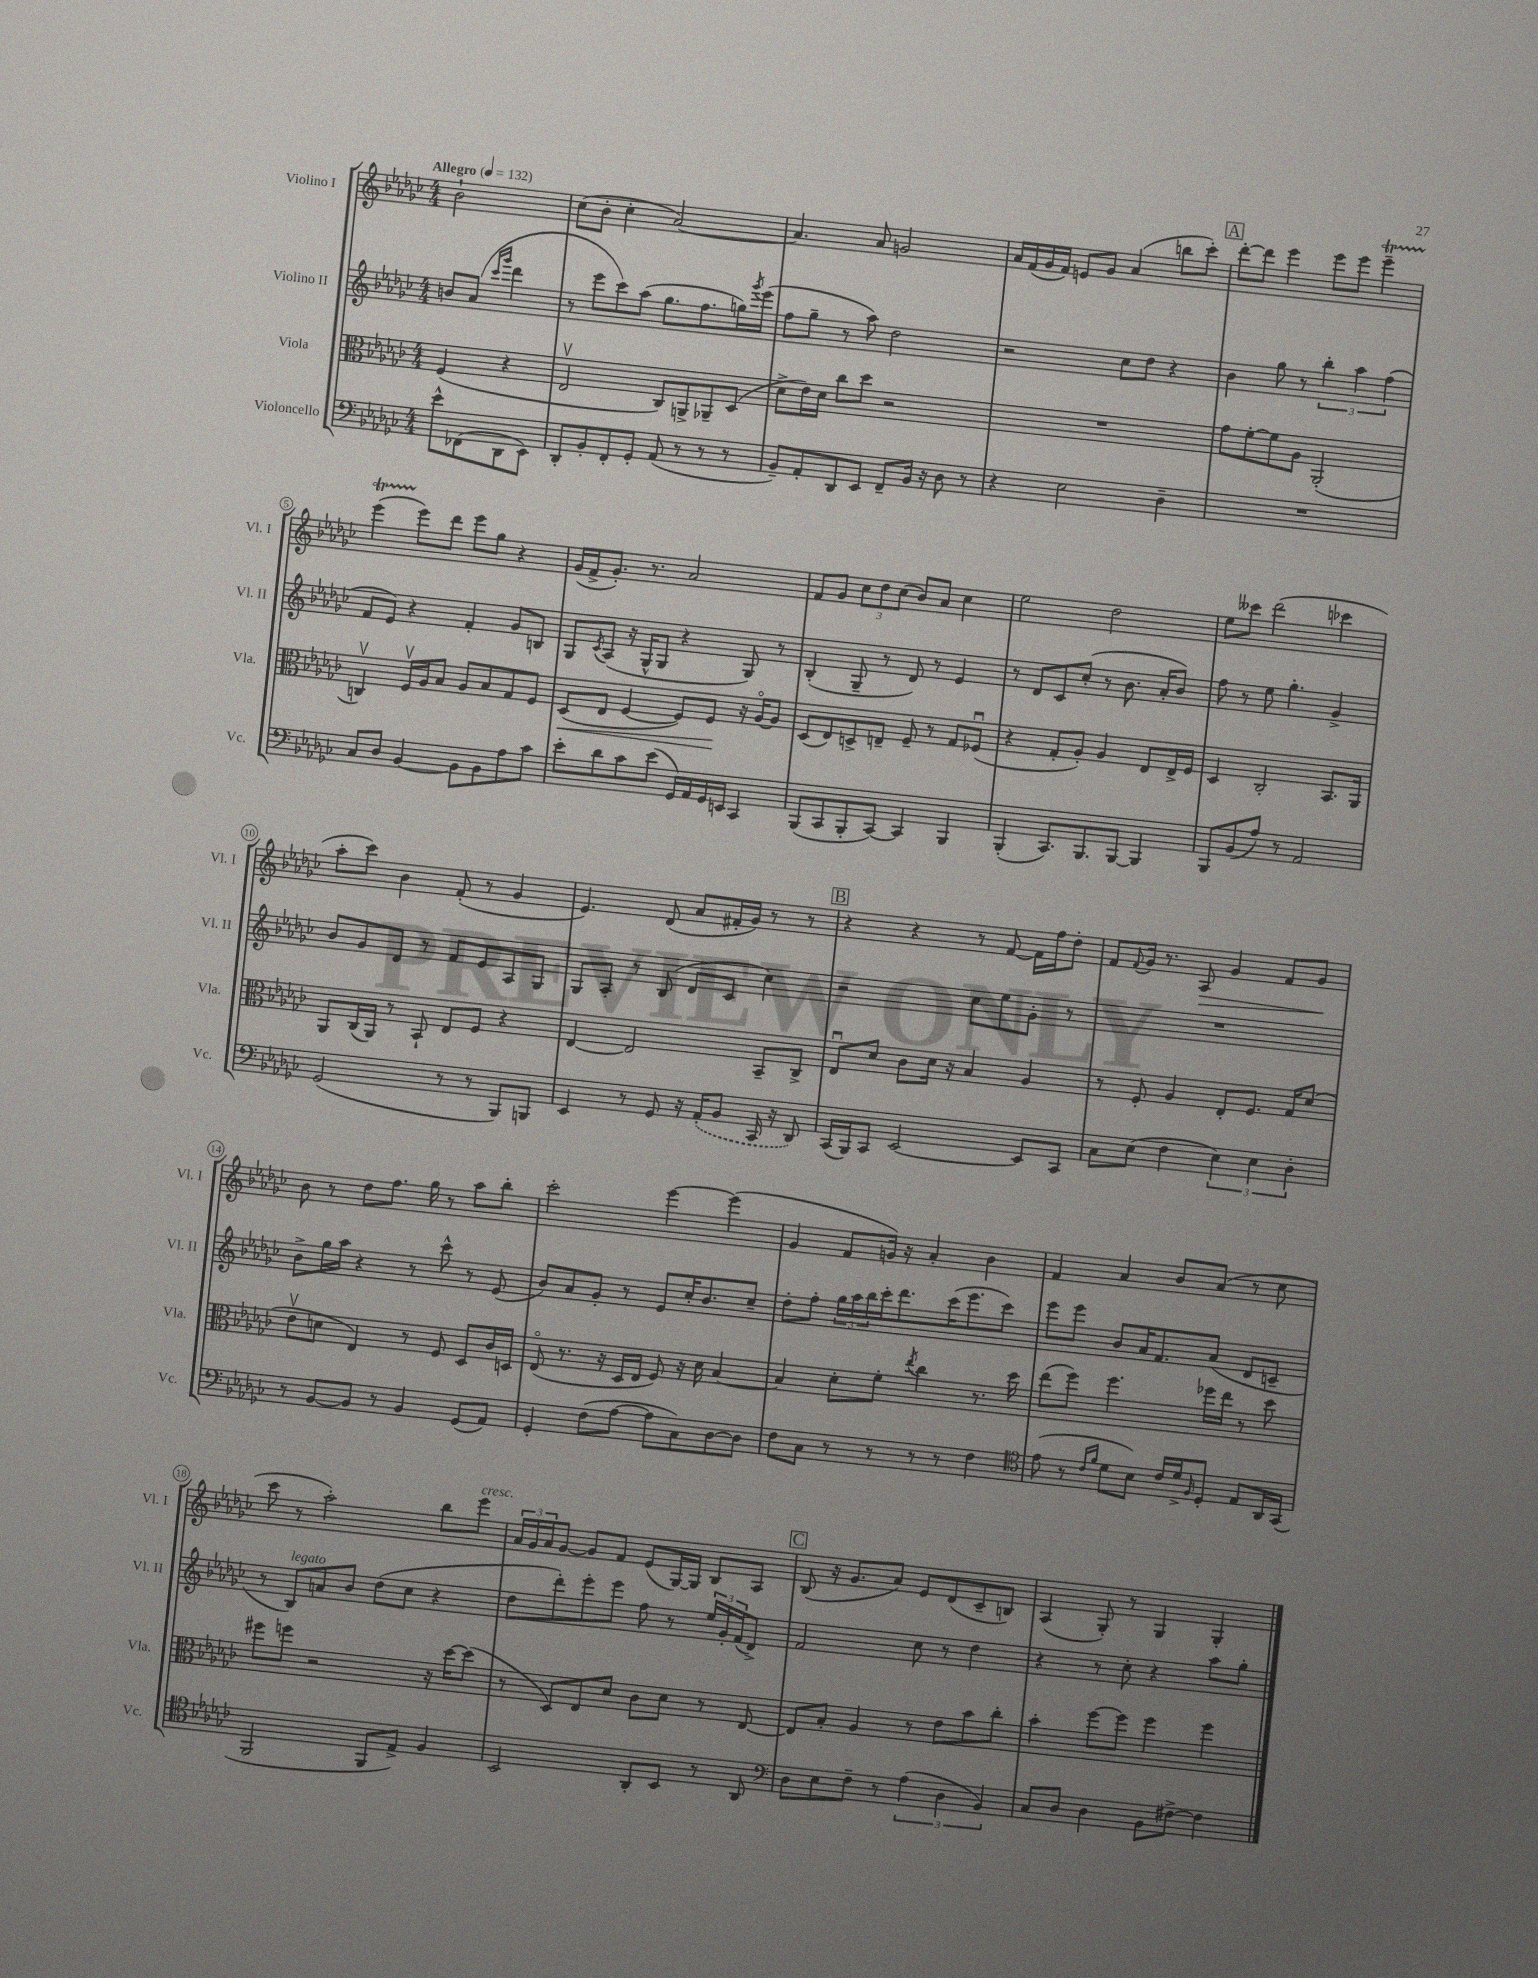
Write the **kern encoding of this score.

**kern	**kern	**kern	**kern
*staff4	*staff3	*staff2	*staff1
*clefF4	*clefC3	*clefG2	*clefG2
*k[b-e-a-d-g-c-]	*k[b-e-a-d-g-c-]	*k[b-e-a-d-g-c-]	*k[b-e-a-d-g-c-]
*M4/4	*M4/4	*M4/4	*M4/4
*MM132	*MM132	*MM132	*MM132
8e-^^	(4F	8b	2b-`
(8FF-	.	(8a-	.
.	.	16qqccc-	.
.	.	16qqggg-	.
8DD-	4r	4ddd-	.
8EE-)	.	.	.
=	=	=	=
8DD-'	2E-v	8r	(8cc-
8BB-'	.	8eee-	8b-'
8FF'	.	8ccc-)	4cc-'
8GG-'	.	(8aa-	.
(8AA-	8C-)	8.gg-	[2a-)
8r	8AA^	.	.
.	.	8.ff	.
8r	8AA-~	.	.
8r	(8D-	16gg)	.
.	.	8qggg-	.
.	.	(16eee-	.
=	=	=	=
8BB-~)	8d-^	8ff	4.a-]
8AA-'	16e-)	8gg-~	.
.	16d-	.	.
8DD-	8cc-	8r	.
8EE-	8dd-	8aa-)	8a-
8FF~	2r	2dd-	2g
16BB-	.	.	.
16r	.	.	.
8D-	.	.	.
8r	.	.	.
=	=	=	=
4r	1r	2r	16a-
.	.	.	(16f
.	.	.	16g-
.	.	.	16f)
2E-	.	.	8e
.	.	.	8g-
.	.	8cc-	(4a-
.	.	8dd-	.
4D-~	.	4r	8bb
.	.	.	8ccc-')
=	=	=	=
1r	8g-	4b-	[8ddd-'
.	[8f'	.	8ddd-]
.	8f]	8gg-	4eee-
.	8A-	8r	.
.	(2AA-'	6bb-'	8eee-
.	.	.	8eee-
.	.	6aa-	.
.	.	.	4eee-~
.	.	(6ff	.
=	=	=	=
8C-	4Cv)	8f	(4eee-
8D-	.	8e-)	.
[4BB-	16Fv	4r	8eee-)
.	16A-	.	.
.	8B-	.	8ddd-
8BB-]	8A-	4f'	8eee-
8BB-	8B-	.	8gg-
8A-	8G-	8g-	4r
8c-	8F	8B	.
=	=	=	=
8e-'	(8D-	8G-	(16g-
.	.	.	16f^
.	.	8qc-	.
8d-	8E-	(8A-	8.g-')
8c-	[4F	16r	.
.	.	16G-^^	8.r
(8e-	.	8G-	.
16GG-)	8F])	4r	2a-
16AA-	.	.	.
16GG-	8F	.	.
16EE	.	.	.
4CC-	16r	8G-)	.
.	[16A-o	.	.
.	8A-]	8r	.
=	=	=	=
(8BBB-	(8D-	(4B-'	8f
8CC-	8E-)	.	8g-
8BBB-'	8D^	8G-~	12cc-
.	.	.	12dd-
[8CC-)	8E~	8r	.
.	.	.	(12cc-
4CC-]	8F~	8d-)	8b-)
.	8r	8r	8a-
4BBB-	8G-	4e-	4cc-
.	(8F-u	.	.
=	=	=	=
(4BBB-'	4r	8r	2ee-
.	.	8d-	.
8.CC-)	8G-'	8c-	.
.	8A-')	(8cc-'	.
8.BBB-	.	.	.
.	4A-	8r	2dd-
[8BBB-	.	8.b-	.
4BBB-]	8E-	.	.
.	.	16a-'	.
.	16E-^	8b-)	.
.	16F	.	.
=	=	=	=
8BBB-	4D-	8ff	8ee-
(8BB-	.	8r	8ccc--
8A-)	2C-'	8ee-	(2ddd-
8r	.	4.gg-'	.
2AA-	.	.	.
.	8.BB-	4g-^	4ccc-
.	16AA-	.	.
=	=	=	=
(2GG-	8AA-	8b-	8aa-'
.	(16C-	8g-	8ccc-)
.	16AA-)	.	.
.	8r	8d-	4b-
.	8BB-`	8r	.
8r	8E-	8f	(8f'
8r	8F	8e-	8r
8BBB-)	4r	8A-	4g-
8BBB	.	8G-	.
=	=	=	=
4EE-	[4E-	8G-	4.e-)
.	.	8A-'	.
8r	2E-]	8r	.
8GG-	.	(8B-	(8d-
16r	.	8d-	8a-
(16AA-'	.	.	.
8BB-	.	8c-	16f#'
.	.	.	16g-)
16CC-	8BB-~	4cc-)	8r
16r	.	.	.
8DD-)	8C-^	.	8r
=	=	=	=
(16CC-	8E-u	2r	4r
16BBB-)	.	.	.
8CC-	8d-	.	.
[2EE-	8c-	.	4r
.	16d-	.	.
.	16r	.	.
.	4B-	8cc-	8r
.	.	8ee-	[8f
8EE-]	4A-	8g-'	16f]
.	.	.	16ff
8CC-	.	8r	8dd-'
=	=	=	=
8C-	8r	1r	8f
.	.	.	8qqf
(8E-	8F'	.	16g-
.	.	.	8.r
4F	4A-	.	.
.	.	.	8A-
6E-)	8E-'	.	4g-
.	8.F	.	.
6E-	.	.	.
.	.	.	8f
.	16G-	.	.
6D-'	.	.	.
.	(8d-	.	8g-
=	=	=	=
8r	8e-v	8b-^	8b-
[8BB-	8d	16gg-	8r
.	.	16aa-	.
8BB-]	4E-)	4r	8dd-
8r	.	.	8.ff
4BB-	8r	8r	.
.	.	.	16gg-
.	8F	8ccc-^^	8r
(8GG-	8D-	8r	8aa-
8AA-)	16c-	(8e-	8bb-'
.	16D	.	.
=	=	=	=
4GG-'	(8E-o	8b-)	2ccc-'
.	8.r	8a-	.
(8F	.	8g-'	.
.	16r	.	.
[8A-	16D-	8r	.
.	16E-	.	.
8A-]	8F)	8e-	[4eee-
8C-)	16r	16cc-'	.
.	16d-	8.b-	.
[8D-	[4B-	.	(4eee-]
8D-]	.	8cc-~	.
=	=	=	=
8F	4B-]	8dd-'	4g-
8C-	.	8ff'	.
8r	8d-'	24gg-	8f
.	.	24aa-	.
.	.	24bb-	.
8r	8f'	16ccc-'	16g)
.	.	8.ddd-	16r
.	8qee-	.	.
8r	4cc-	.	4a-'
8r	.	(16ccc-	.
.	.	8.eee-	.
4F	8.r	.	4b-
.	.	8ccc-)	.
.	16dd-	.	.
=	=	=	=
*clefC4	*	*	*
(8e-	(8ee-	8eee-	4f
8r	8ff)	8eee-	.
16qqc-	.	.	.
16qqf	.	.	.
8d-	4.ff	8b-	4a-
8B-)	.	16a-	.
.	.	8.f	.
16c-	.	.	8b-
16d-^	.	.	.
16qqF	.	.	.
8D-'	16ff-	(8a-	(8a-
.	16ee-	.	.
8E-	8r	8d-	8r
16AA-	8dd-	8c~	8cc-
(16GG-	.	.	.
=	=	=	=
2FF	8ff#	8r	8ccc-
.	8ff	8B-)	8r
.	2r	8a	2aa-')
.	.	8b-	.
8FF	.	(8dd-	.
8E-^)	.	8cc-	.
4F	16r	4r	8bb-
.	[16dd-	.	.
.	(8dd-]	.	8eee-
=	=	=	=
2BB-	8r	8dd-	24a-
.	.	.	24g-
.	.	.	24a-
.	8D-)	8ddd-')	[8g-
.	8E-	8eee-'	8g-]
.	8d-	8eee-	8f
8AA-'	8c-	8ff	(8e-
8BB-	8d-	8r	[16G-)
.	.	.	16G-]
8r	8r	24ee-	8B-
.	.	24g-'	.
.	.	(24f	.
8AA-	[8E-	8d-^)	8A-
=	=	=	=
*clefF4	*	*	*
8D-	8E-]	2f	(8B-
8E-	8B-'	.	16r
.	.	.	8.g-
8F~	4A-	.	.
8r	.	.	8a-)
(6A-	8r	8cc-	8e-
.	8e-	8r	(8d-
6D-	.	.	.
.	8b-	4dd-	8c-~
6BB-)	.	.	.
.	8cc-'	.	8B)
=	=	=	=
8C-	4b-'	4r	(4A-
8D-	.	.	.
4D-	[8ff	8r	8G-')
.	8ff]	8cc-'	8r
8BB-	4ff	4r	4G-
[8F#^	.	.	.
4F#]	4ff	8aa-	4G-'
.	.	8gg-'	.
==	==	==	==
*-	*-	*-	*-
